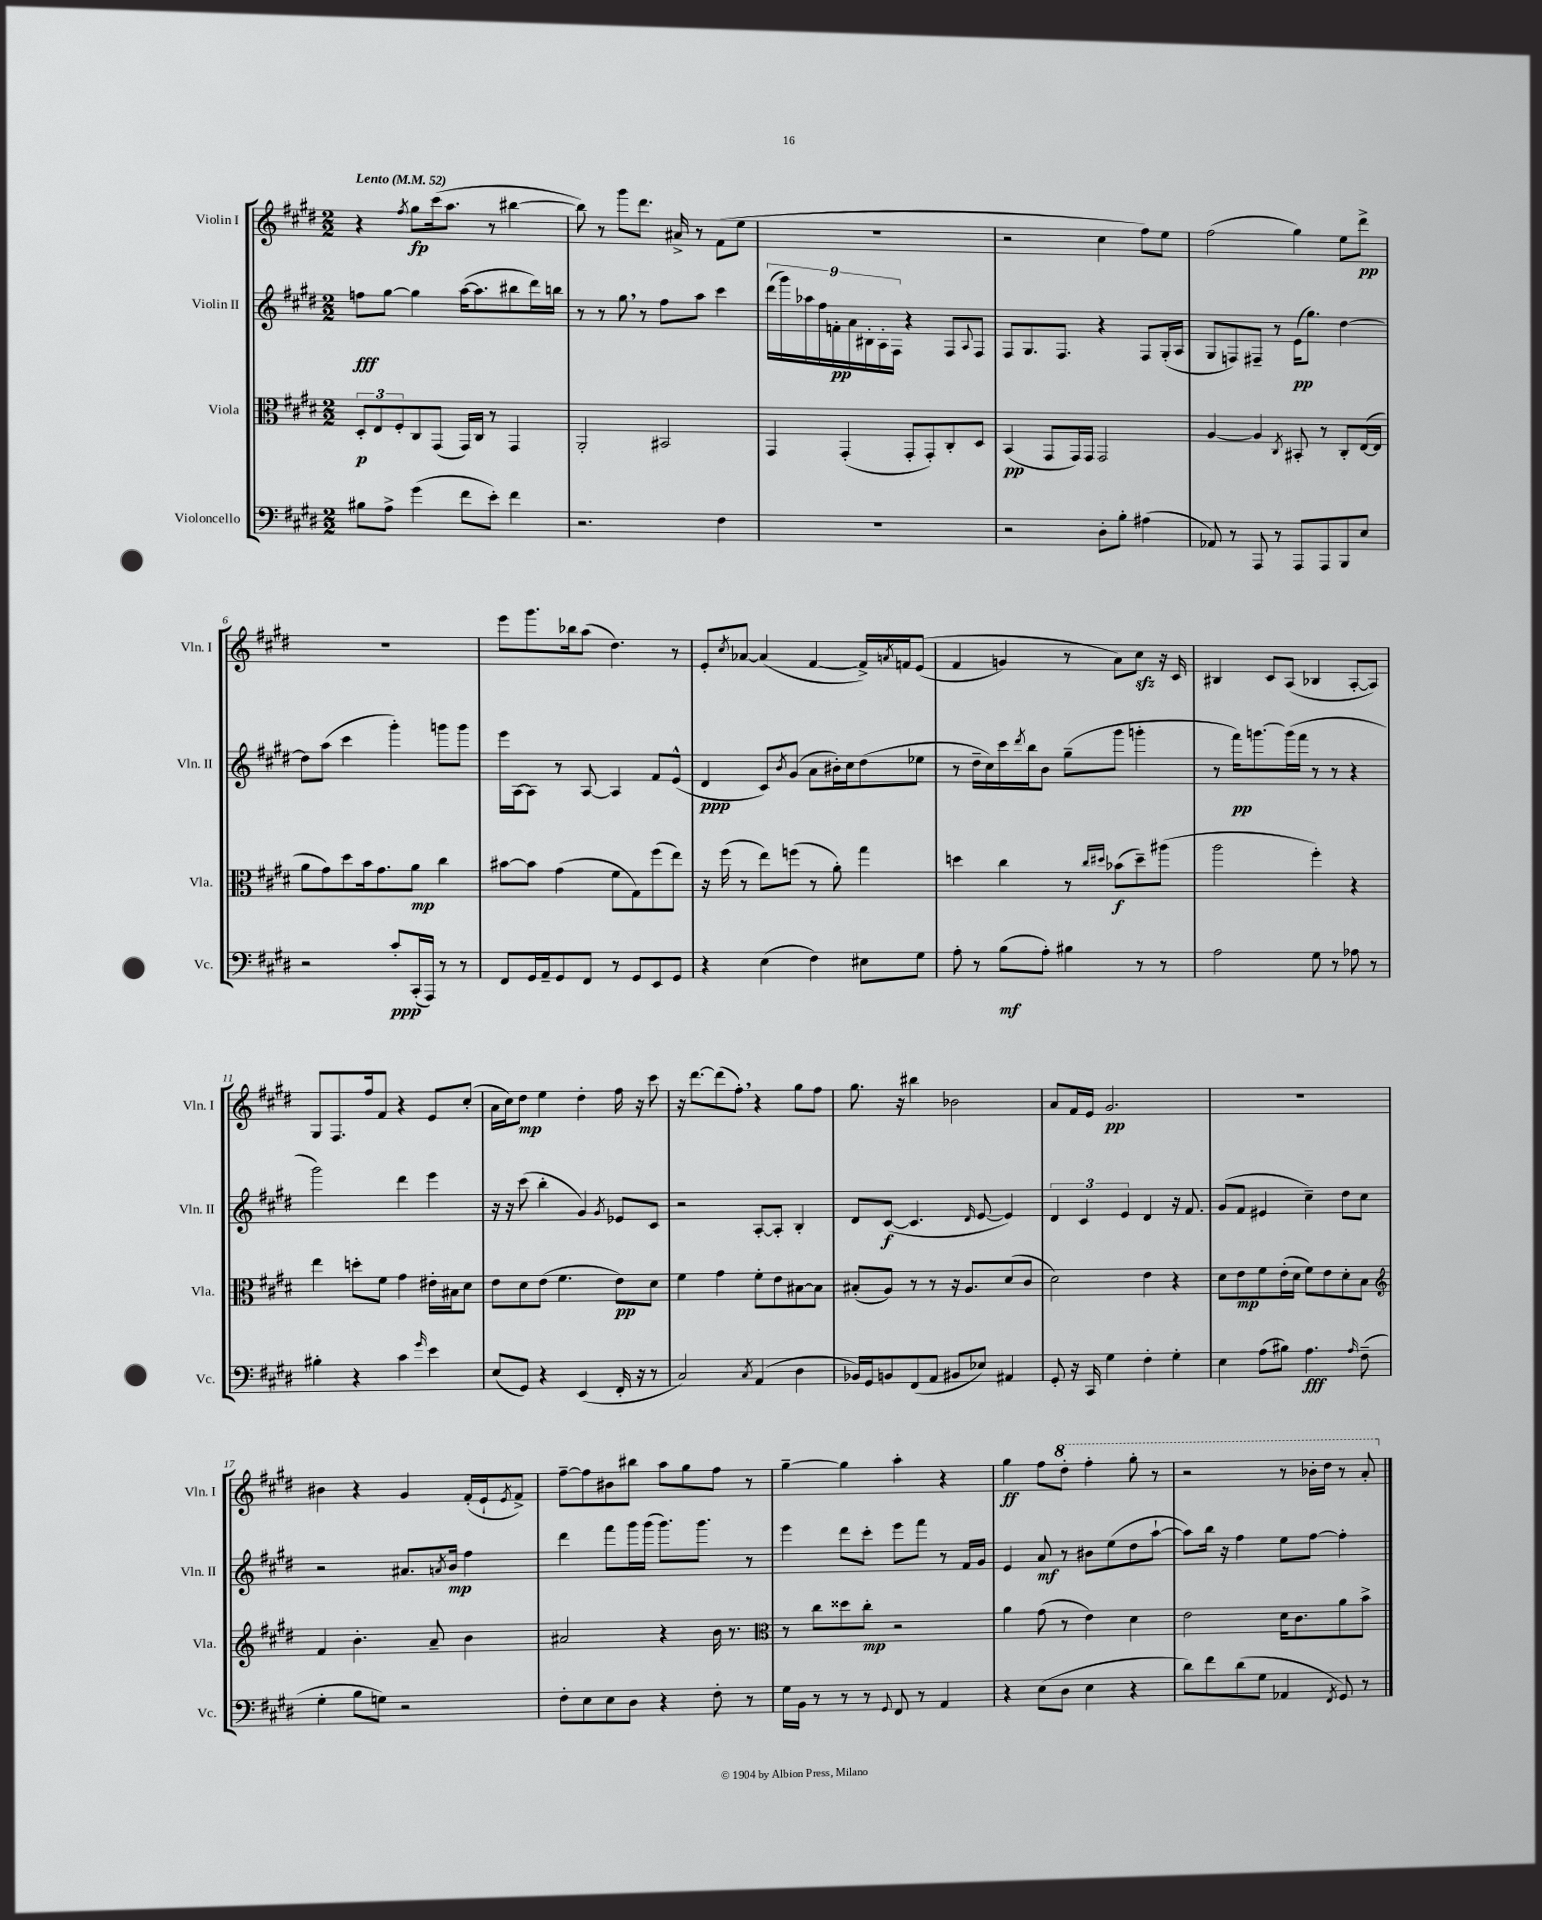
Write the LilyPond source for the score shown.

<<
\new StaffGroup <<
\new Staff = "s0" \with { instrumentName = "Violin I" shortInstrumentName = "Vln. I" } {
    \clef treble \key e \major \numericTimeSignature \time 2/2 \tempo "Lento" 4 = 52
    r4 \acciaccatura { fis''8 } gis''8\fp cis'''16( a''8. r8 bis''4~ |
    bis''8) r8 gis'''8 dis'''8. ais'16-> r8 fis'8( e''8 |
    R1 |
    r2 cis''4 fis''8) e''8 |
    fis''2( gis''4) e''8 dis'''8->\pp |
    R1 |
    e'''8 gis'''8. bes''16 a''8( dis''4.) r8 |
    e'8-. \acciaccatura { cis''8 } aes'8~ aes'4( fis'4~ fis'16->) \acciaccatura { a'8 } f'16 e'8(\( |
    fis'4 g'4) r8 a'8\) cis''8\sfz r16 cis'16 |
    bis4 cis'8 a8( bes4 a8~-. a8) |
    gis8 fis8. fis''16 fis'8 r4 e'8 cis''8-.( |
    a'16 cis''16) dis''8\mp e''4 dis''4-. fis''16 r16 cis'''8 |
    r16 dis'''8.~ dis'''8( fis''8-.) \breathe r4 gis''8 fis''8 |
    gis''8. r16 bis''4 bes'2 |
    a'8 fis'16 e'16 gis'2.\pp |
    R1 |
    bis'4 r4 gis'4 fis'16-.( e'16-! \acciaccatura { e'8 } fis'8->) |
    fis''8~-- fis''8 bis'8 bis''8 a''8 gis''8 fis''8 r8 |
    gis''4~-- gis''4 a''4-. r4 |
    gis''4\ff fis''8 \ottava #1 dis'''8-. fis'''4-. gis'''8-. r8 |
    r2 r8 bes''16-. dis'''16 r8 a''8-. \ottava #0 \bar "|." |
}
\new Staff = "s1" \with { instrumentName = "Violin II" shortInstrumentName = "Vln. II" } {
    \clef treble \key e \major \numericTimeSignature \time 2/2
    f''8\fff gis''8~ gis''4 a''16~( a''8. bis''8 dis'''16) b''16 |
    r8 r8 gis''8 \breathe r8 fis''8 a''8 cis'''4 |
    \tuplet 9/8 { dis'''16( gis'''16) aes''16 fis''16 f'16-.\pp a'16 bis16-. a16-. fis16 } r4 fis8 \appoggiatura { a8 } fis8 |
    fis8 gis8. fis8. r4 fis8 gis16-.( a16 |
    gis8 f8) fis8-- r8 e'16\pp( gis''8.) dis''4~ |
    dis''8 a''8( cis'''4 gis'''4-.) g'''8 g'''8 |
    e'''16 a16~ a8 r8 a8~ a4 fis'8 e'8-^( |
    dis'4\ppp cis'8) \acciaccatura { b'8 } gis'8( a'8 bis'16-.) cis''16 dis''8( ees''8 |
    r8 dis''16-- cis''16) cis'''16 \acciaccatura { dis'''8 } b''16 b'8 gis''8--( gis'''8 g'''4-. |
    r8 fis'''16\pp) g'''8.~ g'''16( fis'''16 r8 r8 r4 |
    gis'''2) dis'''4 e'''4 |
    r16 r16 cis'''8( b''4-. gis'4) \acciaccatura { gis'8 } ees'8 cis'8 |
    r2 a8~-. a8-. b4-. |
    dis'8 cis'8~\f( cis'4. \grace { dis'16 } e'8~ e'4) |
    \tuplet 3/2 { dis'4 cis'4 e'4 } dis'4 r16 fis'8. |
    gis'8( fis'8 eis'4 cis''4--) dis''8 cis''8 |
    r2 ais'8. \acciaccatura { a'8 } b'16\mp fis''4 |
    dis'''4 fis'''8 gis'''16 gis'''16( gis'''8.) gis'''8. r8 |
    e'''4 dis'''8 cis'''8-. e'''8 fis'''8 r8 fis'16 gis'16 |
    e'4 a'8\mf r8 bis'8 e''8( dis''8 a''8~-! |
    a''8) b''16 r16 fis''4 e''8 fis''8~ fis''4-. \bar "|." |
}
\new Staff = "s2" \with { instrumentName = "Viola" shortInstrumentName = "Vla." } {
    \clef alto \key e \major \numericTimeSignature \time 2/2
    \tuplet 3/2 { dis8-.\p e8 fis8-. } cis8 gis,8( gis,16) cis16 r8 gis,4 |
    a,2-. bis,2 |
    gis,4 gis,4-.( gis,8-. gis,8-.) cis8-. dis8 |
    b,4\pp( gis,8 gis,16) gis,16 gis,2 |
    a4~ a4 \acciaccatura { cis8 } bis,8-. r8 cis8-. e16~( e16 |
    a'8 gis'8) dis''8 b'16 gis'8. a'8\mp cis''4 |
    bis'8~ bis'8 gis'4( fis'8 gis8) fis''8( e''8) |
    r16 fis''16( r8 e''8) f''8( r8 a'8-.) gis''4 |
    d''4 cis''4 r8 \grace { cis''16 dis''16 } bes'8\f( dis''8--) ais''8( |
    a''2 fis''4-.) r4 |
    e''4 d''8-. fis'8 gis'4 eis'16-. bis16 dis'8 |
    e'8 dis'8 e'8( fis'4. e'8\pp) dis'8 |
    fis'4 gis'4 fis'8-. e'8 bis8~ bis8 |
    bis8-.( a8) r8 r8 r16 a8. dis'8( cis'8 |
    dis'2) e'4 r4 |
    dis'8 e'8\mp fis'8 e'16-.( dis'16 fis'8) e'8 dis'8-. b8 |
    \clef treble fis'4 b'4.-. a'8-- b'4 |
    ais'2 r4 b'16 r8. |
    \clef alto r8 cis''8 disis''8 cis''8-.\mp r2 |
    a'4 gis'8( r8 e'4) dis'4 |
    e'2 dis'16 cis'8. a'8 b'8-> \bar "|." |
}
\new Staff = "s3" \with { instrumentName = "Violoncello" shortInstrumentName = "Vc." } {
    \clef bass \key e \major \numericTimeSignature \time 2/2
    bis8 a8-> gis'4( fis'8 e'8-.) fis'4 |
    r2. fis4 |
    R1 |
    r2 dis8-. b8-. ais4( |
    aes,8) r8 a,,8 r8 a,,8 a,,8 b,,8 e8 |
    r2 cis'8-.\ppp cis,16-.( a,,16) r8 r8 |
    fis,8 gis,16 a,16-- gis,8 fis,8 r8 gis,8 e,8 gis,8 |
    r4 e4( fis4) eis8 gis8 |
    a8-. r8 b8\mf( a8-.) bis4 r8 r8 |
    a2 gis8 r8 aes8 r8 |
    bis4-. r4 cis'4 \grace { gis'16 } e'4 |
    e8( gis,8) r4 e,4( fis,16-. r16 r8 |
    cis2) \acciaccatura { cis8 } a,4( dis4 |
    bes,16) gis,16 b,8 fis,8( a,8 bis,8 ees8) ais,4 |
    gis,8-. r16 cis,16 gis4 fis4-. gis4-. |
    e4 a8( bis8) a4.\fff \grace { a16 } fis8--( |
    gis4-. b8 g8) r2 |
    fis8-. e8 e8 dis8 r4 fis8-. r8 |
    gis16 b,16 r8 r8 r8 \appoggiatura { gis,8 } fis,8 r8 a,4 |
    r4 e8( dis8 e4 r4 |
    dis'8) fis'8 dis'8( gis8 aes,4 \acciaccatura { fis,8 } gis,8) r8 \bar "|." |
}
>>
>>
